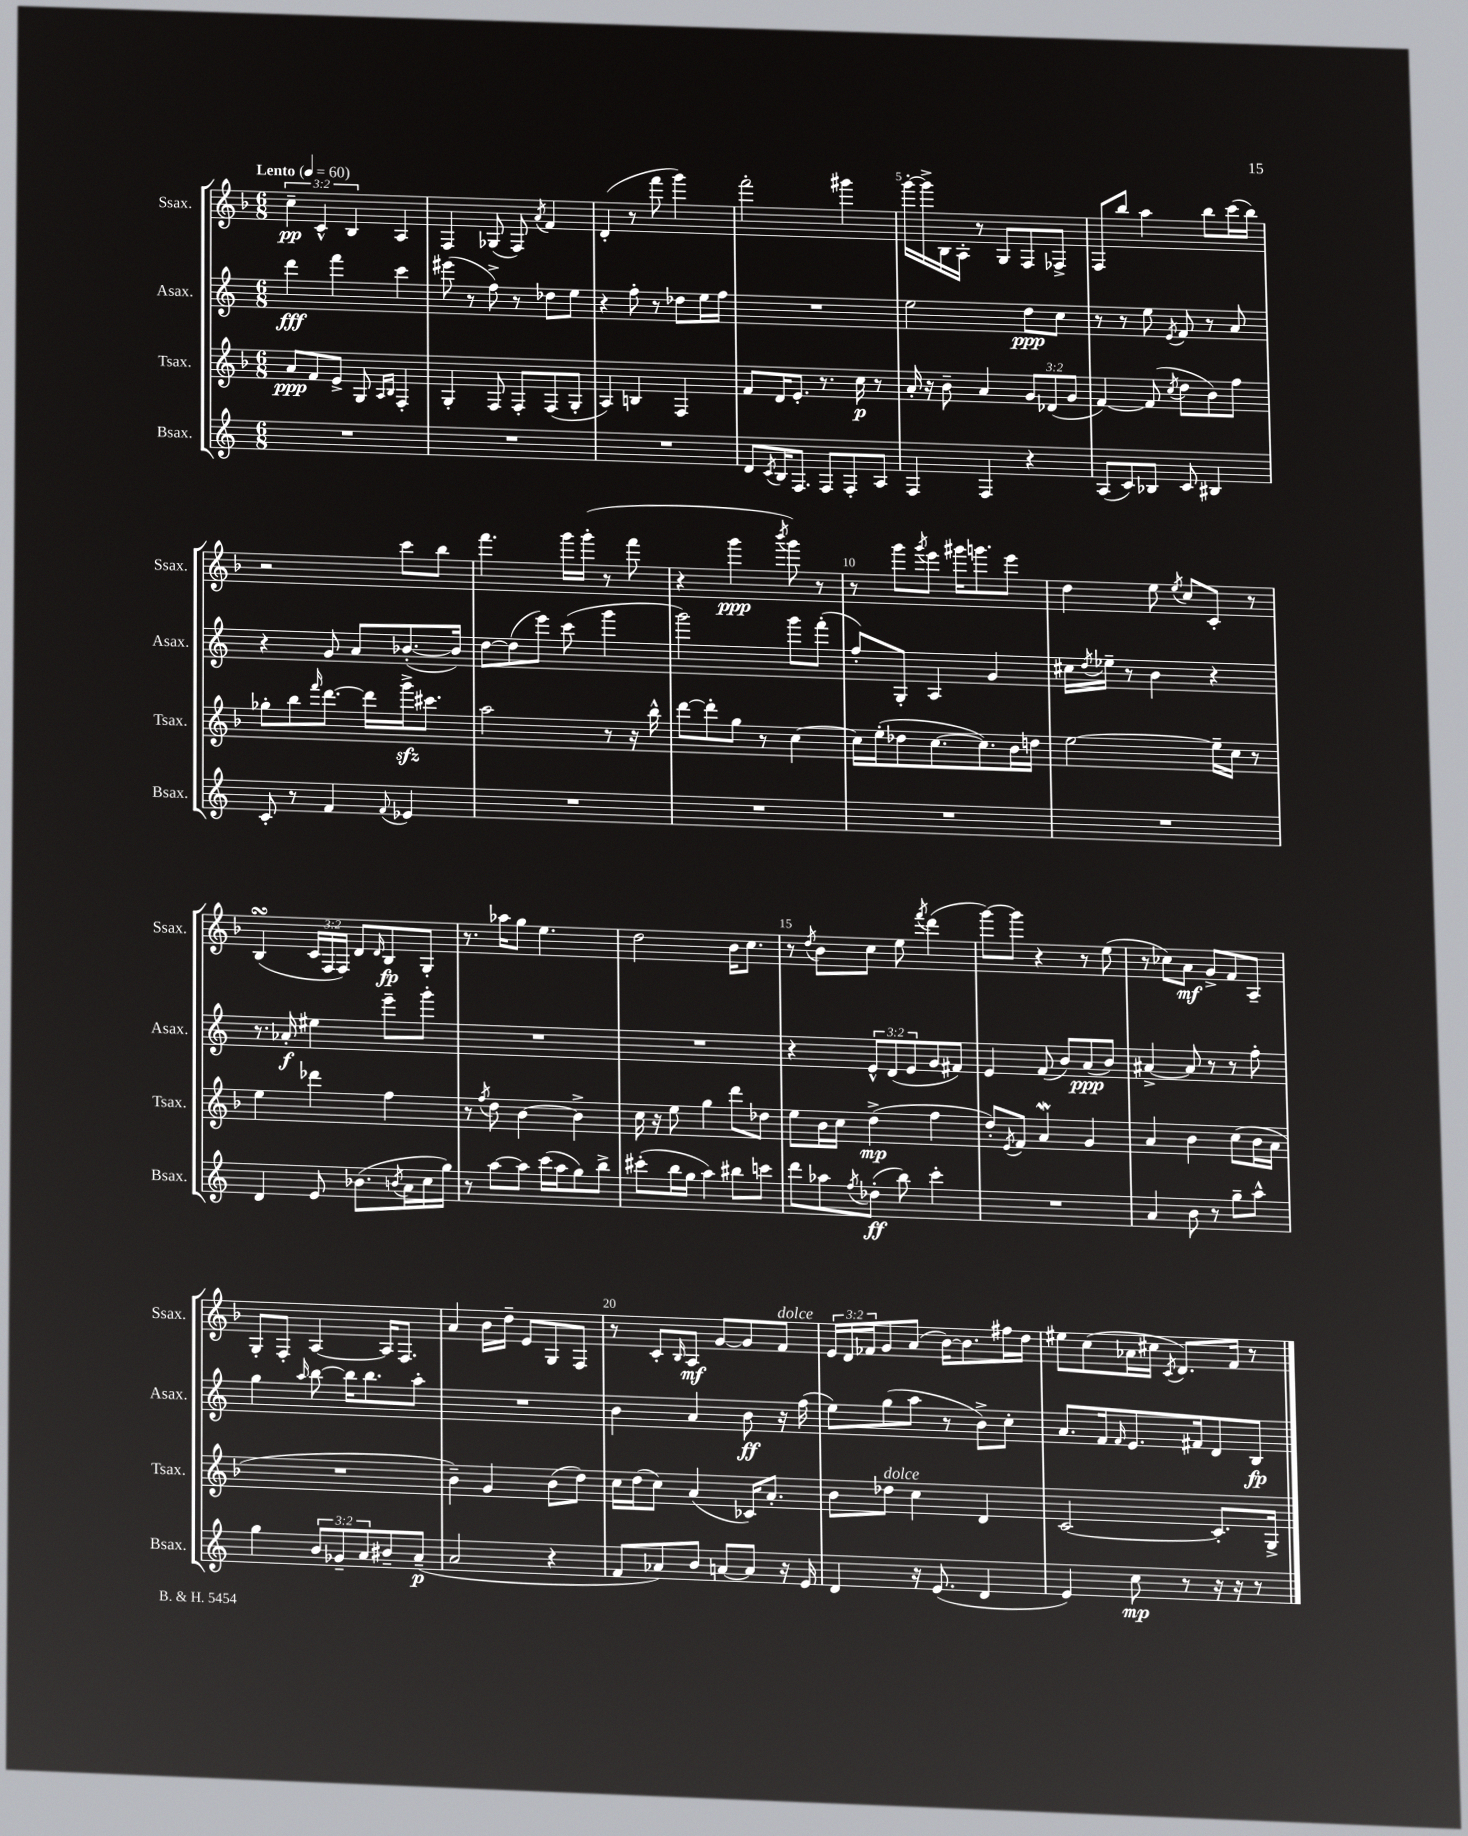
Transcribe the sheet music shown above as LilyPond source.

<<
\new StaffGroup <<
\new Staff = "s0" \with { instrumentName = "Ssax." shortInstrumentName = "Ssax." } {
    \clef treble \key f \major \numericTimeSignature \time 6/8 \override Staff.TupletNumber.text = #tuplet-number::calc-fraction-text \tempo "Lento" 4 = 60
    \tuplet 3/2 { c''4--\pp c'4-^ bes4 } a4 |
    f4 ges8( f8) \acciaccatura { a'8 } f'4 |
    d'4-.( r8 f'''8 g'''4) |
    f'''2-. gis'''4 |
    g'''16~-. g'''16-> bes16 a16-. r8 g8 f8 fes8-> |
    f8 bes''8 a''4 bes''8 c'''16( bes''16) |
    r2 c'''8 bes''8 |
    f'''4. g'''16 g'''16-.( r8 f'''8 |
    r4 g'''4\ppp \acciaccatura { bes'''8 } g'''8) r8 |
    r8 g'''8 \acciaccatura { g'''8 } e'''8 gis'''16 g'''8. e'''8 |
    d''4 e''8 \acciaccatura { e''8 } c''8 c'8-. r8 |
    bes4\turn( \tuplet 3/2 { c'16 f16 f16) } d'8 \grace { d'16 } bes8\fp g8-. |
    r8. aes''16 g''8 e''4. |
    d''2 bes'16 c''8. |
    r8 \acciaccatura { d''8 } bes'8 c''8 e''8 \acciaccatura { f'''8 } d'''4( |
    g'''8~) g'''8 r4 r8 e''8( |
    r8 ces''8) a'8\mf g'8-> f'8 a8-- |
    g8-. f8-. a4~ a16 f8. |
    a'4 bes'16 d''16-- e'8 g8 f8 |
    r8 c'8-. \grace { bes16 } a8\mf g'8~ g'8 f'8^\markup { \italic "dolce" } |
    \tuplet 3/2 { e'16 d'16 fes'16 } g'8 a'8( bes'16~) bes'8. fis''16 d''16 |
    eis''8 c''8( aes'16 cis''16 \acciaccatura { c'8 } d'8.) f'16 r8 \bar "|." |
}
\new Staff = "s1" \with { instrumentName = "Asax." shortInstrumentName = "Asax." } {
    \clef treble \key c \major \numericTimeSignature \time 6/8 \override Staff.TupletNumber.text = #tuplet-number::calc-fraction-text
    d'''4\fff f'''4 c'''4 |
    eis'''8( r8 f''8->) r8 des''8 e''8 |
    r4 f''8-. r8 des''8 e''16 f''16 |
    R2. |
    e''2 d''8\ppp c''8 |
    r8 r8 e''8 \acciaccatura { e'8 } f'8 r8 a'8 |
    r4 g'8 a'8 bes'8.~-.( bes'16) |
    d''8~ d''8( e'''8) c'''8( g'''4 |
    g'''2) g'''8 f'''8-.( |
    f''8-.) g8-. a4 g'4 |
    cis''16 \acciaccatura { d''8 } ees''16-- r8 b'4 r4 |
    r8. aes'16-.\f eis''4 e'''8-- g'''8-. |
    R2. |
    R2. |
    r4 \tuplet 3/2 { e'8-^ d'8( e'8 } g'8 fis'8) |
    e'4 f'8( b'8) a'8\ppp( b'8) |
    ais'4~-> ais'8 r8 r8 f''8-. |
    g''4 \grace { a''16 } b''8~ b''16 b''8. a''8-. |
    R2. |
    b'4 a'4 b'8\ff r16 f''16( |
    e''8) g''8( a''8 r8 b'8->) c''8-. |
    a'8. f'16 \grace { f'16 } e'8. fis'16 d'8 b8\fp \bar "|." |
}
\new Staff = "s2" \with { instrumentName = "Tsax." shortInstrumentName = "Tsax." } {
    \clef treble \key f \major \numericTimeSignature \time 6/8 \override Staff.TupletNumber.text = #tuplet-number::calc-fraction-text
    a'8\ppp f'8 e'8-> g8 \grace { a16 bes16 } f4-. |
    g4-. f8 f8-. f8( g8-. |
    a4) b4 f4 |
    f'8 d'16 e'8.-. r8. c''16\p r8 |
    a'16-. r16 bes'8-- a'4 \tuplet 3/2 { g'8 des'8( g'8 } |
    f'4~) f'8( \acciaccatura { c''8 } d''8 bes'8) f''8 |
    ges''8-. bes''8 \grace { f'''16 } d'''8.~ d'''16 g'''16->\sfz cis'''8. |
    a''2 r8 r16 bes''16-^ |
    d'''8~ d'''8-. g''8 r8 c''4~ |
    c''16 e''16-.( des''8 c''8.~ c''8.) bes'16 d''16 |
    e''2~ e''16-- c''16 r8 |
    e''4 des'''4 f''4 |
    r8 \acciaccatura { f''8 } d''8 bes'4~ bes'4-> |
    c''16 r16 e''8 g''4 d'''8 des''8 |
    e''8 bes'16 c''16 d''4->\mp( f''4 |
    d''8-.) \acciaccatura { e'8 } f'8 a'4\mordent g'4 |
    a'4 bes'4 c''8( bes'16 a'16 |
    R2. |
    bes'4--) g'4 bes'8( d''8) |
    c''16 d''16( c''8) a'4( ces'16) a'8.-. |
    bes'8 des''8^\markup { \italic "dolce" } c''4 d'4 |
    c'2~ c'8.-. g16-> \bar "|." |
}
\new Staff = "s3" \with { instrumentName = "Bsax." shortInstrumentName = "Bsax." } {
    \clef treble \key c \major \numericTimeSignature \time 6/8 \override Staff.TupletNumber.text = #tuplet-number::calc-fraction-text
    R2. |
    R2. |
    R2. |
    d'8 \acciaccatura { c'8 } b16 f8. f8 f8-. a8 |
    f4 f4 r4 |
    a8( c'8) bes8 c'8 bis4 |
    c'8-. r8 f'4 \appoggiatura { f'8 } ees'4 |
    R2. |
    R2. |
    R2. |
    R2. |
    d'4 e'8 bes'8.( \acciaccatura { b'8 } a'16 c''16 g''16) |
    r8 a''8~ a''8 c'''16( a''16 g''8) b''8-> |
    cis'''8-.( b''16 g''16 a''4) bis''8 c'''8 |
    d'''8 aes''8 \acciaccatura { f''8 } des''8-.\ff( b''8) c'''4-. |
    R2. |
    a'4 b'8 r8 g''8-- a''8-^ |
    g''4 \tuplet 3/2 { b'8 ges'8-- a'8 } bis'8-- a'8--\p( |
    a'2 r4 |
    f'8 aes'8) b'8 a'8~ a'8 r16 e'16 |
    d'4 r16 e'8.( d'4 |
    e'4) c''8\mp r8 r16 r16 r8 \bar "|." |
}
>>
>>
\layout { \context { \Score \override BarNumber.break-visibility = ##(#f #t #t) barNumberVisibility = #(every-nth-bar-number-visible 5) } }
